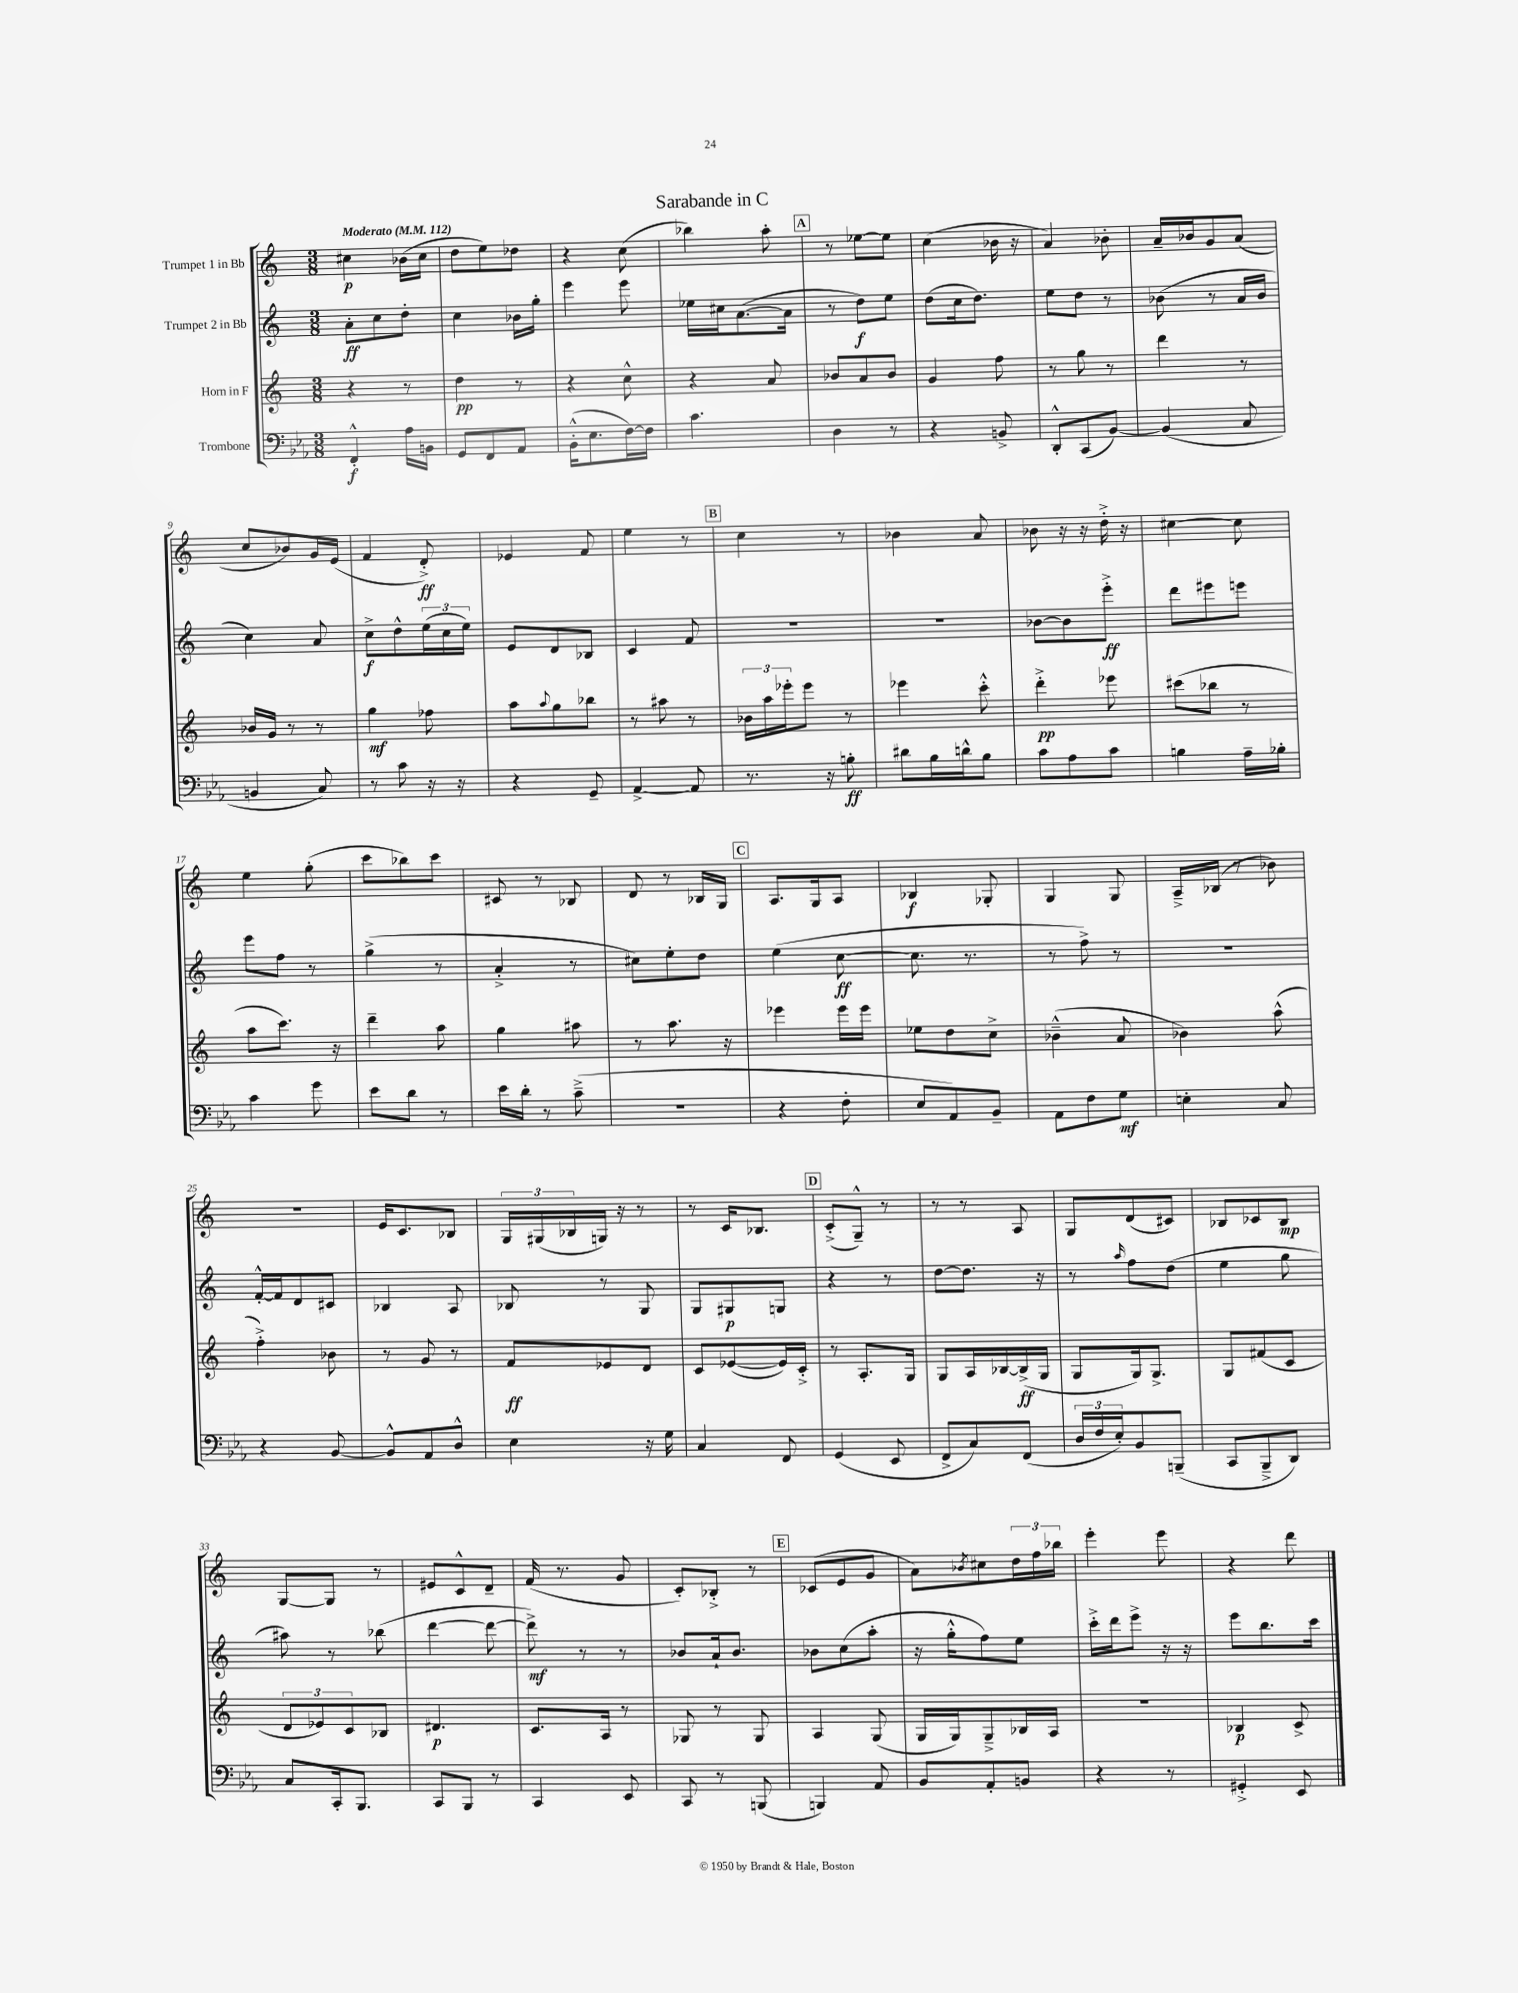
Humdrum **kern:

**kern	**dynam	**kern	**dynam	**kern	**dynam	**kern	**dynam
*part4	*part4	*part3	*part3	*part2	*part2	*part1	*part1
*staff4	*staff4	*staff3	*staff3	*staff2	*staff2	*staff1	*staff1
*I"Trombone	*	*I"Horn in F	*	*I"Trumpet 2 in Bb	*	*I"Trumpet 1 in Bb	*
*clefF4	*	*clefG2	*	*clefG2	*	*clefG2	*
*k[b-e-a-]	*	*k[]	*	*k[]	*	*k[]	*
*M3/8	*	*M3/8	*	*M3/8	*	*M3/8	*
*MM112	*	*MM112	*	*MM112	*	*MM112	*
=1	=1	=1	=1	=1	=1	=1	=1
!	!	!	!	!	!	!LO:TX:a:B:t=Moderato	!
4FF'^^/	f	4r	.	8a'\L	ff	4cc#X\	p
.	.	.	.	8cc\	.	.	.
16A-\LL	.	8r	.	8dd'\J	.	(16b-X\LL	.
16BBn\JJ	.	.	.	.	.	16cc#\JJ	.
=2	=2	=2	=2	=2	=2	=2	=2
8GG/L	.	4dd\	pp	4cc\	.	8dd\L	.
8FF/	.	.	.	.	.	8ee\)	.
8AA-/J	.	8r	.	16b-X\LL	.	8dd-X\J	.
.	.	.	.	16gg'\JJ	.	.	.
=3	=3	=3	=3	=3	=3	=3	=3
(16BB-'^^\KL	.	4r	.	4eee\	.	4r	.
8.E-\	.	.	.	.	.	.	.
[16F\L)	.	8cc^^\	.	8eee\	.	(8cc\	.
16F\JJ]	.	.	.	.	.	.	.
=4	=4	=4	=4	=4	=4	=4	=4
4.c\	.	4r	.	16ee-X\LL	.	4bb-X\)	.
.	.	.	.	16cc#X\J	.	.	.
.	.	.	.	([8.a\	.	.	.
.	.	8a/	.	.	.	8aa'\	.
.	.	.	.	16a\Jk]	.	.	.
!!LO:REH:place=s1:t=A
=5	=5	=5	=5	=5	=5	=5	=5
4D\	.	8b-X/L	.	8r	.	8r	.
.	.	8a/	.	8dd\L)	f	[8ee-X\L	.
8r	.	8b-/J	.	8ee\J	.	8ee-\J]	.
=6	=6	=6	=6	=6	=6	=6	=6
4r	.	4g/	.	(8dd\L	.	(4cc\	.
.	.	.	.	16cc\k	.	.	.
.	.	.	.	8.dd\J)	.	.	.
8BBn^/	.	8ff\	.	.	.	16b-X\	.
.	.	.	.	.	.	16r	.
=7	=7	=7	=7	=7	=7	=7	=7
8DD'^^/L	.	8r	.	8ee\L	.	4a/)	.
(8CC/	.	8gg\	.	8dd\J	.	.	.
[8BB-/J)	.	8r	.	8r	.	8b-X'\	.
=8	=8	=8	=8	=8	=8	=8	=8
(4BB-/]	.	4ddd\	.	(8b-X\	.	16a~/LL	.
.	.	.	.	.	.	16b-X/J	.
.	.	.	.	8r	.	8g/	.
8C/	.	8r	.	16a/LL	.	(8a/J	.
.	.	.	.	16b-/JJ	.	.	.
!!LO:LB:g=z
=9	=9	=9	=9	=9	=9	=9	=9
4BBn/	.	16b-X/LL	.	4cc\)	.	8cc/L	.
.	.	16g/JJ	.	.	.	.	.
.	.	8r	.	.	.	8b-X/)	.
8C/)	.	8r	.	8a/	.	16g/L	.
.	.	.	.	.	.	(16e/JJ	.
=10	=10	=10	=10	=10	=10	=10	=10
8r	.	4gg\	mf	8cc^\L	f	4f/	.
8c\	.	.	.	8dd^^\	.	.	.
16r	.	8ff-X\	.	(24ee\L	.	8d'^/)	ff
.	.	.	.	24cc\	.	.	.
16r	.	.	.	.	.	.	.
.	.	.	.	24ee\JJ)	.	.	.
=11	=11	=11	=11	=11	=11	=11	=11
4r	.	8aa\L	.	8e/L	.	4e-X/	.
.	.	8qqaa/	.	.	.	.	.
.	.	8gg\	.	8d/	.	.	.
8GG~/	.	8bb-X\J	.	8B-X/J	.	8f/	.
=12	=12	=12	=12	=12	=12	=12	=12
[4AA-^/	.	8r	.	4c/	.	4ee\	.
.	.	8aa#X\	.	.	.	.	.
8AA-/]	.	8r	.	8f/	.	8r	.
!!LO:REH:place=s1:t=B
=13	=13	=13	=13	=13	=13	=13	=13
8.r	.	24b-X\LL	.	4.r	.	4cc\	.
.	.	24aa\	.	.	.	.	.
.	.	24eee-X'\J	.	.	.	.	.
.	.	8eee-\J	.	.	.	.	.
16r	.	.	.	.	.	.	.
8Bn'\	ff	8r	.	.	.	8r	.
=14	=14	=14	=14	=14	=14	=14	=14
8d#X\L	.	4eee-X\	.	4.r	.	4b-X\	.
16B-\L	.	.	.	.	.	.	.
16dn^^\J	.	.	.	.	.	.	.
8B-\J	.	8ccc'^^\	.	.	.	8a/	.
=15	=15	=15	=15	=15	=15	=15	=15
8c\L	.	4ddd'^\	pp	[8b-X\L	.	8b-X\	.
8A-\	.	.	.	8b-\]	.	16r	.
.	.	.	.	.	.	16r	.
8c\J	.	8eee-X\	.	8eee'^\J	ff	16dd'^\	.
.	.	.	.	.	.	16r	.
=16	=16	=16	=16	=16	=16	=16	=16
4Bn\	.	(8ccc#X\L	.	8ddd\L	.	[4cc#X\	.
.	.	8bb-X\J	.	8eee#X\	.	.	.
16A-~\LL	.	8r	.	8eeen\J	.	8cc#\]	.
16B-X'\JJ	.	.	.	.	.	.	.
!!LO:LB:g=z
=17	=17	=17	=17	=17	=17	=17	=17
4c\	.	8aa\L	.	8eee\L	.	4ee\	.
.	.	8.ccc\J)	.	8ff\J	.	.	.
8g\	.	.	.	8r	.	(8gg'\	.
.	.	16r	.	.	.	.	.
=18	=18	=18	=18	=18	=18	=18	=18
8e-\L	.	4ddd~\	.	(4gg^\	.	8ccc\L	.
8d\J	.	.	.	.	.	8bb-X\)	.
8r	.	8aa\	.	8r	.	8ccc\J	.
=19	=19	=19	=19	=19	=19	=19	=19
16e-\LL	.	4gg\	.	4a'^/	.	8c#X/	.
16d'\JJ	.	.	.	.	.	.	.
8r	.	.	.	.	.	8r	.
(8c~^\	.	8aa#X\	.	8r	.	8B-X/	.
=20	=20	=20	=20	=20	=20	=20	=20
4.r	.	8r	.	8cc#X\L)	.	8d/	.
.	.	8.aa\	.	8ee'\	.	8r	.
.	.	.	.	8dd\J	.	16B-X/LL	.
.	.	16r	.	.	.	16G/JJ	.
!!LO:REH:place=s1:t=C
=21	=21	=21	=21	=21	=21	=21	=21
4r	.	4eee-X\	.	(4ee\	.	8.A/L	.
.	.	.	.	.	.	16G/k	.
8F'\	.	16eee-\LL	.	[8cc\	ff	8A/J	.
.	.	16eee-\JJ	.	.	.	.	.
=22	=22	=22	=22	=22	=22	=22	=22
8E-/L	.	8ee-X\L	.	8.cc\]	.	4B-X/	f
8AA-/)	.	8dd\	.	.	.	.	.
.	.	.	.	8.r	.	.	.
8BB-~/J	.	8cc^\J	.	.	.	8G-X'/	.
=23	=23	=23	=23	=23	=23	=23	=23
8AA-\L	.	(4b-X~^^\	.	8r	.	4G/	.
8F\	.	.	.	8ff^\)	.	.	.
8G\J	mf	8a/	.	8r	.	8G/	.
=24	=24	=24	=24	=24	=24	=24	=24
4En'\	.	4b-X\)	.	4.r	.	16A~^/LL	.
.	.	.	.	.	.	(16B-X/JJ	.
.	.	.	.	.	.	8r	.
8C/	.	(8aa^^\	.	.	.	8b-X\)	.
!!LO:LB:g=z
=25	=25	=25	=25	=25	=25	=25	=25
4r	.	4ff'^\)	.	[16f'^^/LL	.	4.r	.
.	.	.	.	16f/J]	.	.	.
.	.	.	.	8d/	.	.	.
[8BB-/	.	8b-X\	.	8c#X/J	.	.	.
=26	=26	=26	=26	=26	=26	=26	=26
8BB-^^/L]	.	8r	.	4B-X/	.	16e/KL	.
.	.	.	.	.	.	8.c/	.
8AA-/	.	8g/	.	.	.	.	.
8D^^/J	.	8r	.	8A/	.	8B-X/J	.
=27	=27	=27	=27	=27	=27	=27	=27
4E-\	.	8f/L	ff	8B-X/	.	24G/LL	.
.	.	.	.	.	.	(24G#X/	.
.	.	.	.	.	.	24B-X/	.
.	.	8e-X/	.	8r	.	16Gn/JJ)	.
.	.	.	.	.	.	16r	.
16r	.	8d/J	.	8G/	.	8r	.
16G\	.	.	.	.	.	.	.
=28	=28	=28	=28	=28	=28	=28	=28
4C/	.	8c/L	.	8G/L	.	8r	.
.	.	([8e-X/	.	8G#X/	p	16c/KL	.
.	.	.	.	.	.	8.B-X/J	.
8FF/	.	16e-/L])	.	8Gn/J	.	.	.
.	.	16c'^/JJ	.	.	.	.	.
!!LO:REH:place=s1:t=D
=29	=29	=29	=29	=29	=29	=29	=29
(4GG/	.	8r	.	4r	.	(8c'^/L	.
.	.	8.A'/L	.	.	.	8G~^^/J)	.
8EE-/	.	.	.	8r	.	8r	.
.	.	16G/Jk	.	.	.	.	.
=30	=30	=30	=30	=30	=30	=30	=30
8FF^/L	.	8G/L	.	[8dd\L	.	8r	.
8C/)	.	16A/L	.	8.dd\J]	.	8r	.
.	.	[16B-X/	.	.	.	.	.
(8FF/J	.	(16B-^/]	ff	.	.	8A/	.
.	.	16G/JJ	.	16r	.	.	.
=31	=31	=31	=31	=31	=31	=31	=31
24D/LL	.	8G/L	.	8r	.	8G/L	.
24F/	.	.	.	.	.	.	.
24E-'/J)	.	.	.	.	.	.	.
.	.	.	.	16qqaa/	.	.	.
8BB-/	.	16G/k)	.	8ff\L	.	(8d/	.
.	.	8.G^/J	.	.	.	.	.
(8BBBn~/J	.	.	.	(8dd\J	.	8c#X/J)	.
=32	=32	=32	=32	=32	=32	=32	=32
8CC/L	.	8G/L	.	4ee\	.	8B-X/L	.
8BBB-~^/	.	(8f#X/	.	.	.	8c-X/	.
8DD/J)	.	8c/J	.	8gg\	.	8B-/J	mp
!!LO:LB:g=z
=33	=33	=33	=33	=33	=33	=33	=33
8C/L	.	12d/L	.	8aa#X\)	.	[8G/L	.
.	.	12e-X/)	.	.	.	.	.
16CC'/k	.	.	.	8r	.	8G/J]	.
.	.	12c/	.	.	.	.	.
8.BBB-/J	.	.	.	.	.	.	.
.	.	8B-X/J	.	(8bb-X\	.	8r	.
=34	=34	=34	=34	=34	=34	=34	=34
8CC/L	.	4.d#X/	p	[4ddd\	.	8e#X/L	.
8BBB-/J	.	.	.	.	.	8c^^/	.
8r	.	.	.	8ddd\_	.	8d~/J	.
=35	=35	=35	=35	=35	=35	=35	=35
4CC/	.	8.c/L	.	8ddd^\])	mf	(16f/	.
.	.	.	.	.	.	8.r	.
.	.	.	.	8r	.	.	.
.	.	16A/Jk	.	.	.	.	.
8EE-/	.	8r	.	8r	.	8g/	.
=36	=36	=36	=36	=36	=36	=36	=36
8CC/	.	8G-X/	.	8b-X/L	.	8c'/L)	.
8r	.	8r	.	16a`/k	.	8B-X'^/J	.
.	.	.	.	8.b-/J	.	.	.
(8BBBn/	.	8G-/	.	.	.	8r	.
!!LO:REH:place=s1:t=E
=37	=37	=37	=37	=37	=37	=37	=37
4BBBn/)	.	4A/	.	8b-X\L	.	(8c-X/L	.
.	.	.	.	(8cc\	.	8e/	.
8AA-/	.	(8G/	.	8aa'\J	.	8g/J	.
=38	=38	=38	=38	=38	=38	=38	=38
8BB-/L	.	16G/LL	.	16r	.	8a\L)	.
.	.	16G/J)	.	16gg'^^\KL	.	.	.
.	.	.	.	.	.	8qb-X/	.
8AA-'/	.	8G~^/	.	8ff\)	.	8cc#X\	.
8BBn/J	.	16B-X/L	.	8ee\J	.	24dd\L	.
.	.	.	.	.	.	24ff\	.
.	.	16A/JJ	.	.	.	.	.
.	.	.	.	.	.	24bb-X\JJ	.
=39	=39	=39	=39	=39	=39	=39	=39
4r	.	4.r	.	16ccc'^\LL	.	4eee'\	.
.	.	.	.	16ddd\J	.	.	.
.	.	.	.	8eee^\J	.	.	.
8r	.	.	.	16r	.	8eee\	.
.	.	.	.	16r	.	.	.
=40	=40	=40	=40	=40	=40	=40	=40
4GG#X'^/	.	4B-X/	p	8eee\L	.	4r	.
.	.	.	.	8.bb\	.	.	.
8EE-/	.	8c^/	.	.	.	8ddd\	.
.	.	.	.	16ccc\Jk	.	.	.
==	==	==	==	==	==	==	==
*-	*-	*-	*-	*-	*-	*-	*-
